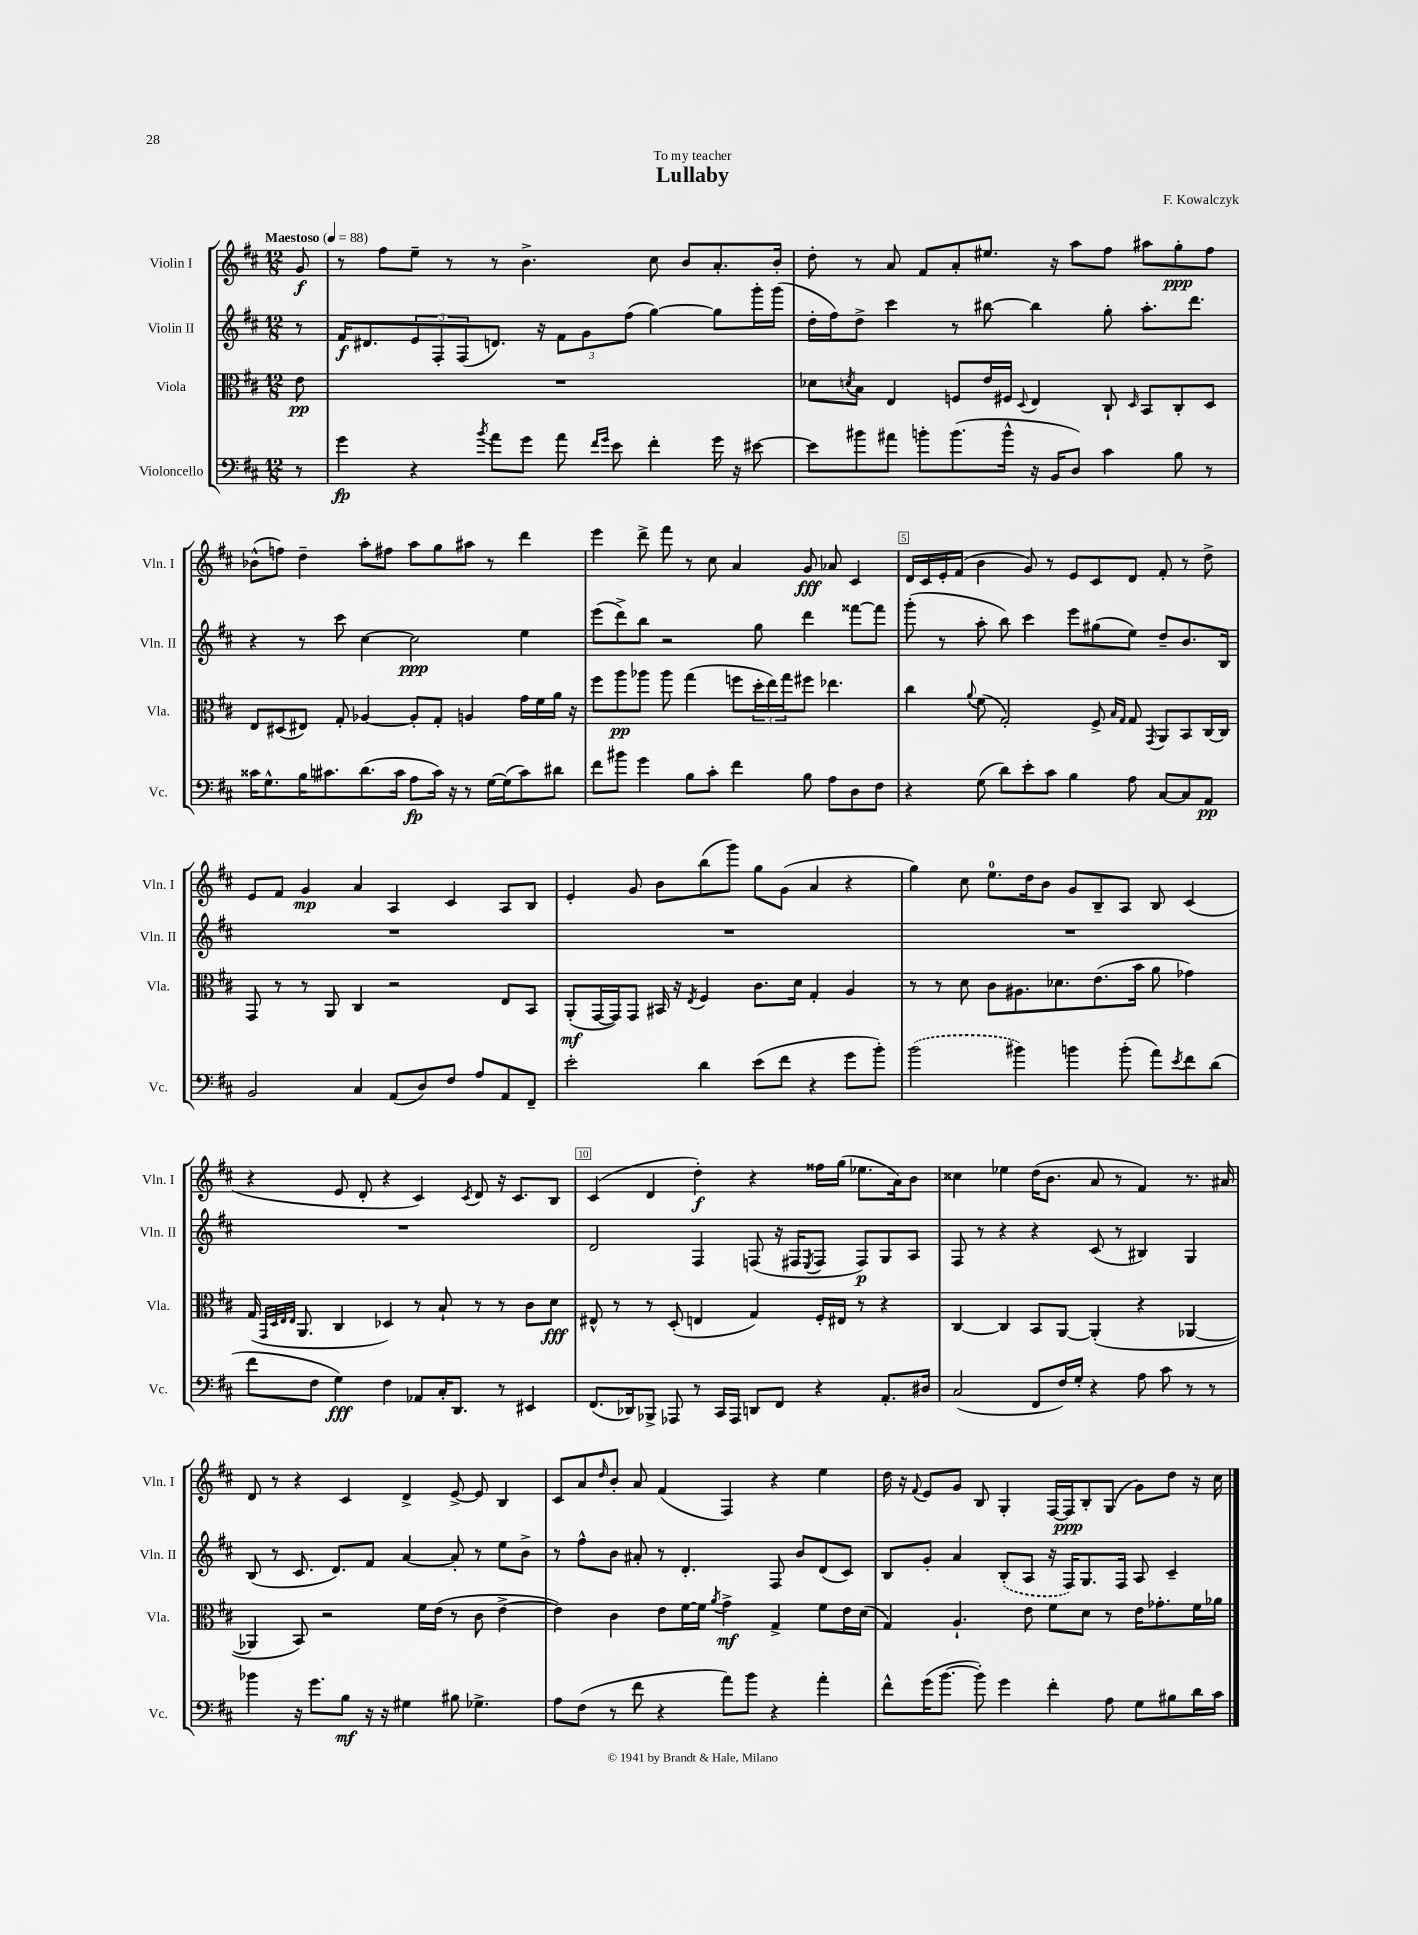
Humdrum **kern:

**kern	**kern	**kern	**kern
*staff4	*staff3	*staff2	*staff1
*clefF4	*clefC3	*clefG2	*clefG2
*k[f#c#]	*k[f#c#]	*k[f#c#]	*k[f#c#]
*M12/8	*M12/8	*M12/8	*M12/8
*MM88	*MM88	*MM88	*MM88
8r	8e	8r	8g
=	=	=	=
4g	1.r	16f#	8r
.	.	8.d#	.
.	.	.	8ff#
4r	.	12e	8ee~
.	.	12F#'	.
.	.	.	8r
.	.	(12F#	.
8qb	.	.	.
8a	.	8.d)	8r
8g	.	.	4.b^
.	.	16r	.
8a	.	12f#	.
.	.	12g	.
16qqf#	.	.	.
16qqg	.	.	.
8e	.	.	.
.	.	(12ff#	.
4f#'	.	[4gg)	8cc#
.	.	.	8b
16g	.	8gg]	8.a'
16r	.	.	.
[8e#	.	16ggg'	.
.	.	(16ggg	16b'
=	=	=	=
8e#]	8d-	16dd'	8dd'
.	.	16ff#)	.
.	8qd	.	.
8b#	8B	8dd^	8r
8a#	4E	4ccc#	8a
8b'	.	.	8f#
(8.b	8F	8r	8a'
.	16e	[8bb#	8.ee#
16b^^	16F#	.	.
.	8qqD	.	.
16r	4E	4bb#]	.
16BB	.	.	16r
8D)	.	.	8aa
4c#	8C#`	8gg'	8ff#
.	16qqD	.	.
.	8BB	8.aa'	8aa#
8B	8C#'	.	8gg'
.	.	8.ddd	.
8r	8D	.	8ff#
=	=	=	=
16c##	8E	4r	(8b-^^
8.G^^	.	.	.
.	(8D#	.	8ff)
16B	8E#)	8r	4dd~
8.c#	.	.	.
.	8G'	8ccc#	.
(8.d	[4A-	[4cc#	8aa'
.	.	.	8ff#
16c#	.	.	.
8A	8A-']	2cc#]	8aa
16c#)	8G'	.	8gg
16r	.	.	.
8r	4A	.	8aa#
[16G	.	.	8r
(16G]	.	.	.
8c#)	16g	4ee	4ddd
.	16f#	.	.
8d#	16a	.	.
.	16r	.	.
=	=	=	=
8f#	8ff#	(8eee	4eee
8b#	8aa	8ddd^)	.
4g	8aa-	8bb	8ddd^
.	8aa-	2r	8fff#
8B	(4gg	.	8r
8c#'	.	.	8cc#
4f#	8ff	.	4a
.	24dd'	8gg	.
.	24ee)	.	.
.	24gg	.	.
8B	8ff#	4ddd	8g
8A	4.ee-	.	8a-
8D	.	[8fff##	4c#
8F#	.	8fff##]	.
=	=	=	=
4r	4cc#	(8ggg'	16d
.	.	.	16c#
.	.	8r	16e'
.	.	.	(16f#
.	8qqa	.	.
(8G	(8f#	8aa'	4b
8d)	2G')	8bb)	.
8e'	.	4ccc#	8g)
8c#	.	.	8r
4B	.	8eee	8e
.	8F#^	(8gg#	8c#
.	16qqB	.	.
.	16qqG	.	.
8A	8G	8ee)	8d
.	8qGG	.	.
[8C#	8AA	8dd~	8f#'
8C#]	8BB	8.b	8r
8AA	[16C#	.	8dd^
.	16C#]	16B	.
=	=	=	=
2BB	8GG	1.r	8e
.	8r	.	8f#
.	8r	.	4g
.	8AA	.	.
4C#	4C#	.	4a
(8AA	2r	.	4A
8D)	.	.	.
8F#	.	.	4c#
8A	.	.	.
8AA	8E	.	8A
8FF#~	8BB	.	8B
=	=	=	=
2e'	(8AA'	1.r	4e'
.	[16GG	.	.
.	16GG])	.	.
.	8GG	.	8g
.	16BB#	.	8b
.	16r	.	.
.	8qE	.	.
4d	4F#	.	(8bb
.	.	.	8ggg)
(8e	8.c#	.	8gg
8f#	.	.	(8g
.	16d	.	.
4r	4G'	.	4a
8g	4A	.	4r
8b')	.	.	.
=	=	=	=
(2b	8r	1.r	4gg)
.	8r	.	.
.	8d	.	8cc#
.	8c#	.	8.ee
4b#)	8.A#	.	.
.	.	.	16dd
.	.	.	8b
.	8.d-	.	.
4b	.	.	8g
.	(8.e	.	8B~
(8b'	.	.	8A
.	16b	.	.
8a)	8a	.	8B
8qe	.	.	.
8f#	4g-)	.	(4c#
(8d	.	.	.
=	=	=	=
8f#	(16G	1.r	4r
.	32qqGG	.	.
.	32qqD	.	.
.	32qqE	.	.
.	32qqE	.	.
.	8.AA	.	.
8F#	.	.	.
4G)	4C#	.	8e
.	.	.	8d'
4F#	4D-)	.	4r
8AA-	8r	.	4c#)
16C#'	8B`	.	.
8.DD	.	.	.
.	.	.	8qc#
.	8r	.	8d
8r	8r	.	16r
.	.	.	8.c#
4EE#	8c#	.	.
.	8d	.	8B
=	=	=	=
(8.FF#	8E#^^	2d	(4c#
.	8r	.	.
16DD-)	.	.	.
8BBB-^	8r	.	4d
8AAA-	(8D'	.	.
8r	4E	4F#	4dd')
16CC#	.	.	.
16AAA-	.	.	.
8DD	4G)	(8F	4r
8FF#	.	16r	.
.	.	16F#	.
.	.	8qE	.
4r	16F#'	8F#	16ff##
.	16E#	.	(16gg
.	8r	8F#)	8.ee-
8.AA'	4r	8G	.
.	.	.	16a)
.	.	8A	8b
16D#	.	.	.
=	=	=	=
(2C#	[4C#	8F#	4cc##
.	.	8r	.
.	4C#]	4r	4ee-
8FF#	8BB	4r	(16dd
.	.	.	8.b
16F#)	[8AA	.	.
16G'	.	.	.
4r	(4AA']	(8c#	8a
.	.	8r	8r
8A	4r	4B#)	4f#)
8c#	.	.	.
8r	[4AA-	4G	8.r
8r	.	.	.
.	.	.	16a#
=	=	=	=
4b-	4AA-]	(8B	8d
.	.	8r	8r
16r	8BB)	8.c#	4r
8.g	.	.	.
.	2r	.	.
.	.	8.d)	.
8B	.	.	4c#
16r	.	8f#	.
16r	.	.	.
4G#	.	[4a	4d^
.	16f#	.	.
.	(16e	.	.
8B#	8r	8a']	[8e^
4.G-^	8c#	8r	8e]
.	[4e^	8ee	4B
.	.	8b^	.
=	=	=	=
8A	4e])	8r	8c#
(8F#	.	8ff#^^	8a
.	.	.	16qqdd
8r	4c#	8b	8b'
8f#	.	8a#'	8a
4r	8e	8r	(4f#
.	[16f#	4.d'	.
.	16f#]	.	.
.	8qa	.	.
8a)	4g^	.	4F#)
8b	.	.	.
4r	4G^	8F#	4r
.	.	8b	.
4a'	8f#	(8d	4ee
.	16e	8c#)	.
.	(16d	.	.
=	=	=	=
8f#^^	4G)	8B	16dd
.	.	.	16r
.	.	.	8qqf#
(16g	.	8g'	8e
[8.b	.	.	.
.	4.A`	4a	8g
8b'])	.	.	8B
4g	.	(8B'	4G'
.	8e	8A	.
4f#'	8f#	16r	[16F#
.	.	16F#)	16F#]
.	8d	8.G	8B'
8A	8r	.	(8G
.	.	16F#	.
8G	16e	8A	8g)
.	8.g-'	.	.
8B#	.	4c#~	8dd
16d	16f#	.	16r
16c#	16a-	.	16cc#
==	==	==	==
*-	*-	*-	*-
